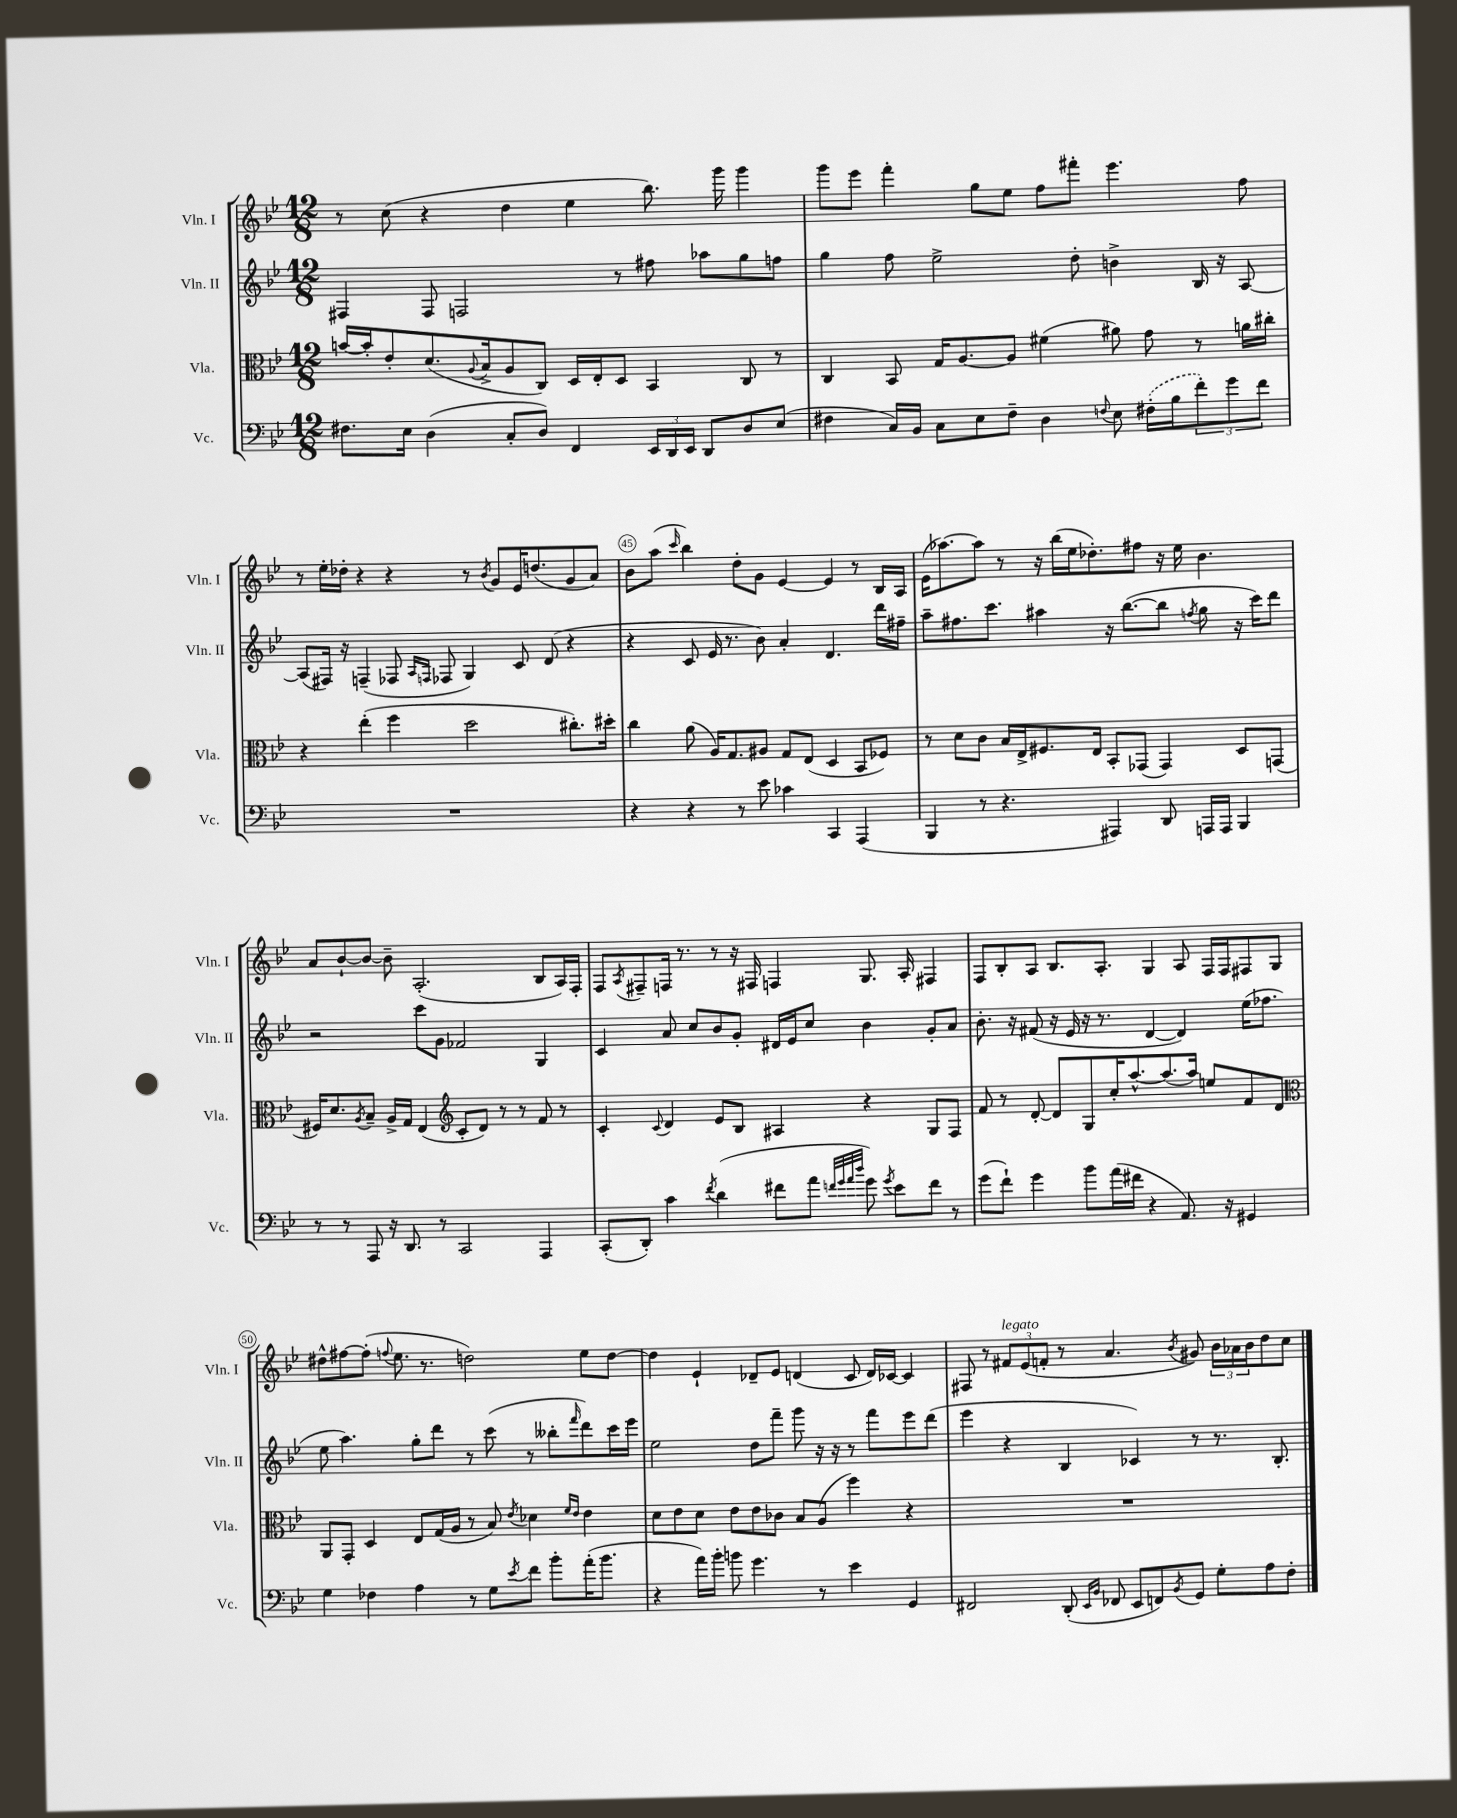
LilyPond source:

<<
\new StaffGroup <<
\new Staff = "s0" \with { instrumentName = "Vln. I" shortInstrumentName = "Vln. I" } {
    \clef treble \key bes \major \numericTimeSignature \time 12/8
    r8 c''8( r4 d''4 ees''4 bes''8.) g'''16 g'''4 |
    g'''8 ees'''8 f'''4-. g''8 ees''8 f''8 fis'''8-. ees'''4. f''8 |
    r8 ees''16-. des''16-. r4 r4 r8 \acciaccatura { bes'8 } g'8 ees'16 d''8.( g'8 a'8) |
    bes'8 a''8( \grace { c'''16 } bes''4) d''8-. g'8 ees'4~ ees'4 r8 bes16 a16 |
    ees'16( aes''8.~) aes''8 r8 r16 bes''16( ees''16 des''8.-.) fis''8 r16 ees''16 bes'4. |
    a'8 bes'8~-! bes'8~ bes'8-- a2.-.( bes8 a16) f16-. |
    f8 \acciaccatura { a8 } fis8-- f16 r8. r8 r16 fis16 f4 g8. a16-. fis4 |
    f8 bes8-. a8 bes8. a8.-. g4 a8 f16 f16 fis8 g8 |
    dis''8-^ fis''8~ fis''8-.( \appoggiatura { f''8 } ees''8. r8. d''2) ees''8 d''8~ |
    d''4 ees'4-! des'8-- ees'8 d'4( c'8 d'16) ces'16~ ces'4 |
    fis8 r8 \tuplet 3/2 { fis'8^\markup { \italic "legato" } ees'8( f'8-. } r8 a'4. \acciaccatura { bes'8 } gis'8) \tuplet 3/2 { bes'16 aes'16 bes'16 } d''8 c''8 \bar "|." |
}
\new Staff = "s1" \with { instrumentName = "Vln. II" shortInstrumentName = "Vln. II" } {
    \clef treble \key bes \major \numericTimeSignature \time 12/8
    fis4 fis8 f2 r8 fis''8 aes''8 g''8 f''8 |
    g''4 f''8 ees''2-> d''8-. b'4-> bes16 r16 a8~ |
    a8( fis16) r16 f4--( fes8 \grace { a16 f16 } fes8 g4) c'8 d'8( r4 |
    r4 c'8 ees'16 r8. bes'8) a'4-. d'4. d'''16 fis''16-- |
    a''8-- fis''8. c'''8. ais''4 r16 bes''8.~( bes''8 \acciaccatura { f''8 } g''8 r16 c'''16) d'''8 |
    r2 c'''8 g'8 fes'2 g4 |
    c'4 a'8 c''8 bes'8 g'8-. dis'16 ees'16 c''8 bes'4 g'8-. a'8 |
    bes'8.-. r16 fis'8( r16 ees'16 r16 r8. d'4~ d'4) ees''16( fes''8. |
    ees''8 a''4.) g''8-. d'''8 r8 c'''8( r8 beses''8-. \grace { f'''16 } d'''8) c'''16 ees'''16 |
    ees''2 d''8 f'''8-- g'''8 r16 r16 r8 f'''8 ees'''8 d'''8( |
    ees'''4 r4 bes4 ces'4) r8 r8. bes8.-. \bar "|." |
}
\new Staff = "s2" \with { instrumentName = "Vla." shortInstrumentName = "Vla." } {
    \clef alto \key bes \major \numericTimeSignature \time 12/8
    b'16~ b'16-. ees'8-. d'8.( \appoggiatura { a8 } bes16-> a8 c8) d16 ees16-. d8 bes,4 c8 r8 |
    c4 bes,8 g16 a8.~ a8 fis'4( ais'8) g'8 r8 a'16 cis''16-. |
    r4 ees''4-.( f''4 d''2 cis''8.-.) dis''16-. |
    c''4 a'8( a16) g8. ais8 g8 ees8( d4 bes,8 fes8) |
    r8 d'8 c'8 bes16 ees16-> fis8. ees16 bes,8-. ges,8( ges,4) d8 g,8( |
    fis16) d'8. \acciaccatura { a8 } bes8-- a16-> g16 ees4( \clef treble c'8-. d'8) r8 r8 f'8 r8 |
    c'4-. \appoggiatura { c'8 } d'4 ees'8 bes8 ais4 r4 g8 f8 |
    f'8 r8 d'8~-. d'8 g8 c''16-. a''8.~-^ a''8.( a''16) e''8 f'8 d'8 |
    \clef alto a,8 g,8-. d4 ees8 g16( a16 r8 bes8) \acciaccatura { ees'8 } des'4 \grace { f'16 ees'16 } ees'4 |
    d'8 ees'8 d'8 ees'8 ees'8 ces'8 bes8 a8( f''4) r4 |
    R1. \bar "|." |
}
\new Staff = "s3" \with { instrumentName = "Vc." shortInstrumentName = "Vc." } {
    \clef bass \key bes \major \numericTimeSignature \time 12/8
    fis8. ees16 d4( c8-. d8) f,4 \tuplet 3/2 { ees,16 d,16 ees,16 } d,8 d8 ees8( |
    fis4 c16) bes,16 c8 ees8 fis8-- d4 \appoggiatura { f8 } ees8 \once \slurDashed fis16-.( bes16 \tuplet 3/2 { f'8-.) g'8 f'8 } |
    R1. |
    r4 r4 r8 ees'8 ces'4 c,4 a,,4( |
    bes,,4 r8 r4. ais,,4) d,8 a,,16 a,,16 bes,,4 |
    r8 r8 a,,8 r16 d,8. r8 c,2 a,,4 |
    c,8-.( d,8-.) c'4 \acciaccatura { f'8 } d'4( fis'8 a'8 \grace { f'32 g'32 a'32 d''32 } g'8) \acciaccatura { g'8 } ees'8 f'8 r8 |
    g'8( f'8-!) g'4 bes'8 a'16( fis'16 r4 a,8.) r16 gis,4 |
    g4 fes4 a4 r8 g8 \acciaccatura { ees'8 } f'8 bes'8-. a'16-.( bes'8. |
    r4 a'16) bes'16-. b'8 g'4. r8 ees'4 g,4 |
    fis,2 d,8-.( \grace { ees,16 bes,16 } fes,8 ees,8 f,8) \acciaccatura { bes,8 } g,8 g8-. a8 f8-. \bar "|." |
}
>>
>>
\layout { \context { \Score currentBarNumber = #42 \override BarNumber.break-visibility = ##(#f #t #t) barNumberVisibility = #(every-nth-bar-number-visible 5) \override BarNumber.stencil = #(make-stencil-circler 0.1 0.3 ly:text-interface::print) } }
